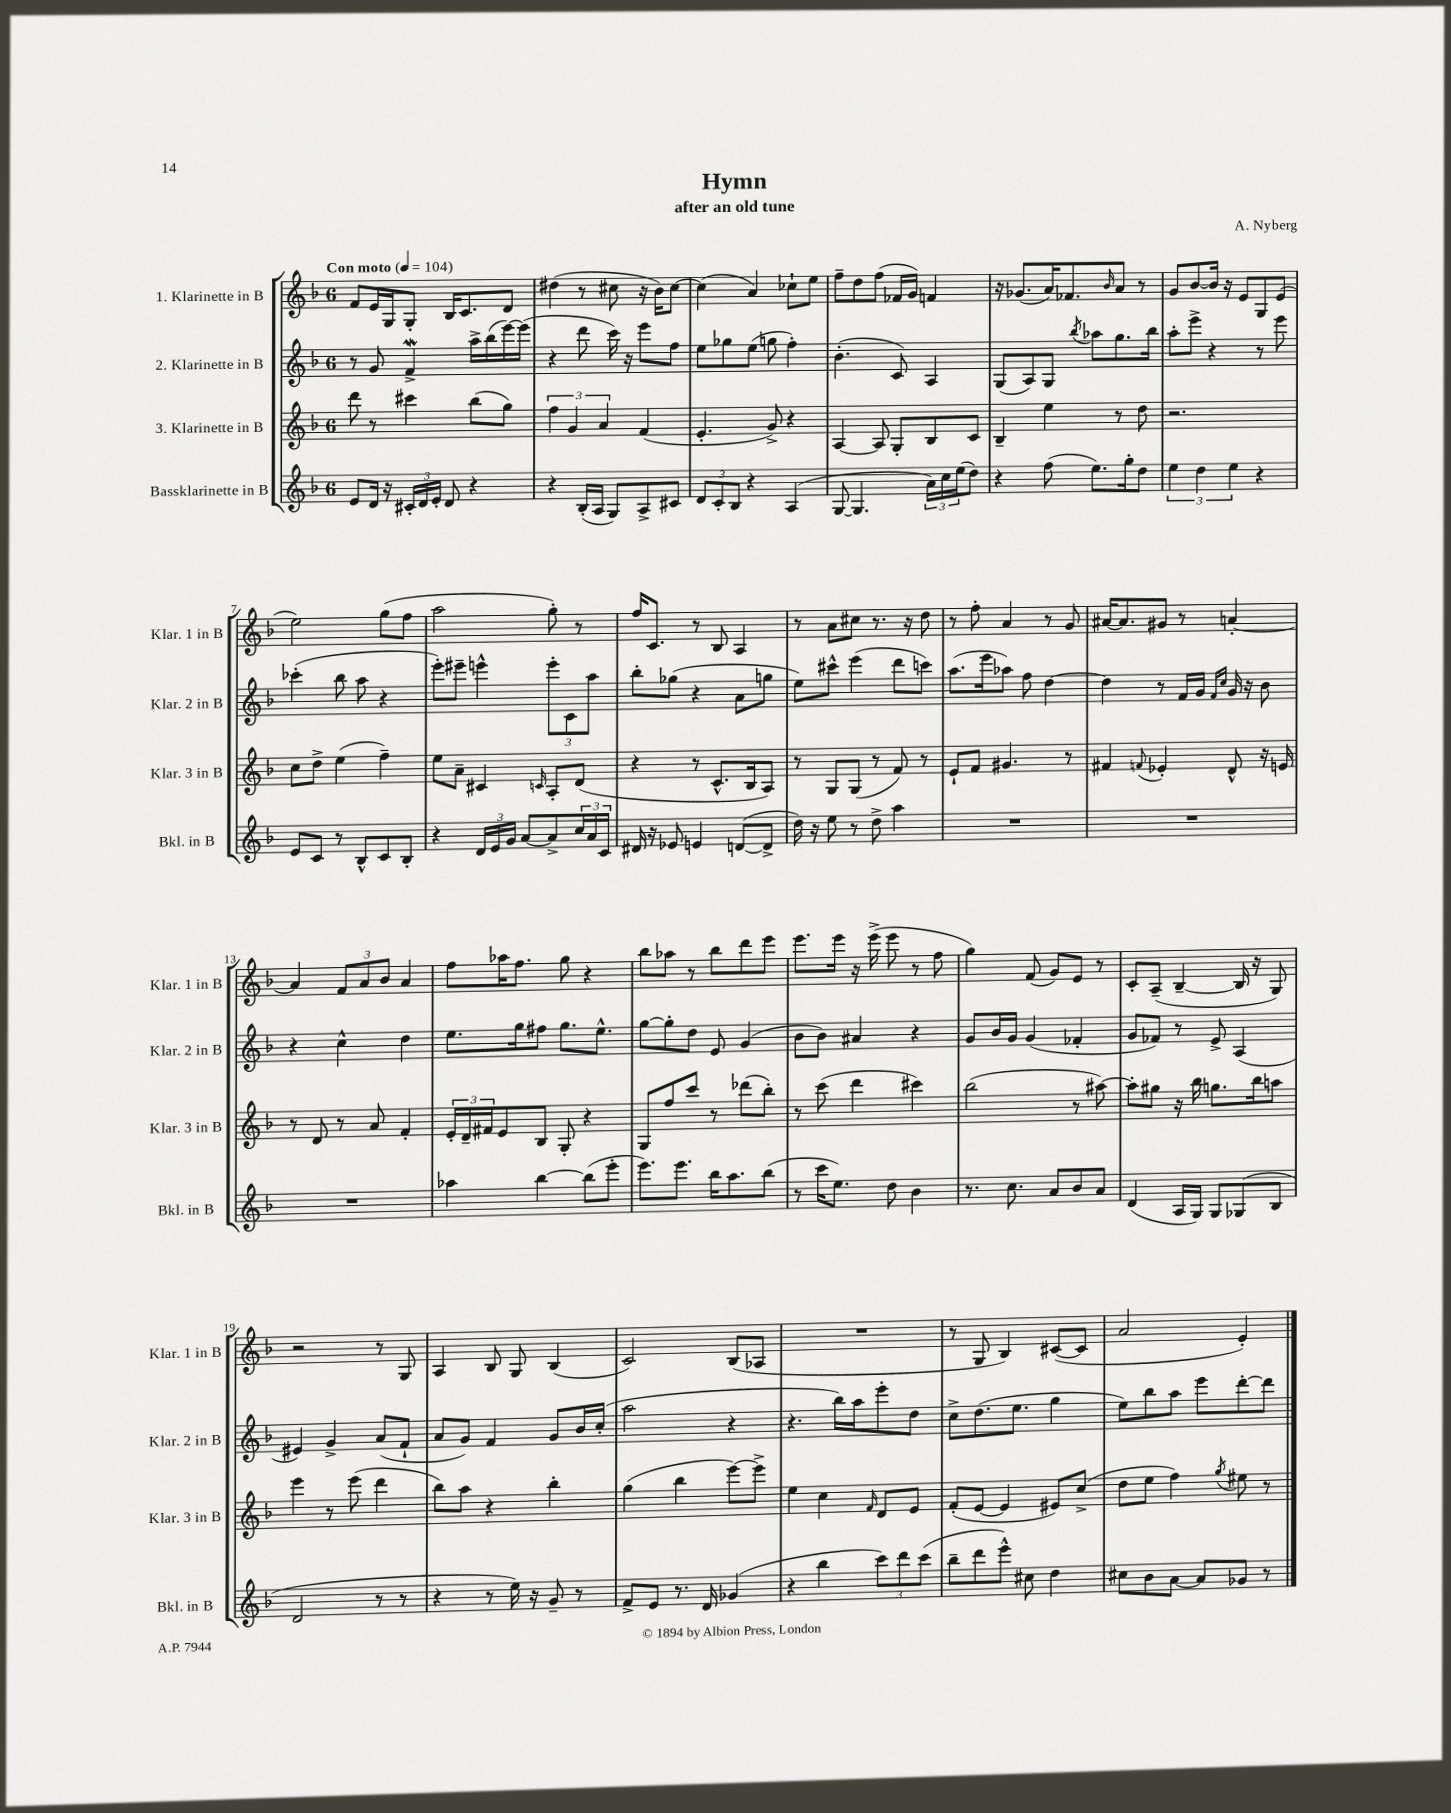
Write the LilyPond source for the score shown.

\header { title = "Hymn" composer = "A. Nyberg" subtitle = "after an old tune" }
<<
\new StaffGroup <<
\new Staff = "s0" \with { instrumentName = "1. Klarinette in B" shortInstrumentName = "Klar. 1 in B" } {
    \clef treble \key f \major \once \override Staff.TimeSignature.style = #'single-digit \time 6/8 \tempo "Con moto" 4 = 104
    f'8 e'16 g16 g8-. bes16 c'8. d'8 |
    dis''4( r8 cis''8 r16 bes'16) cis''8~ |
    cis''4( a'4) ces''8-! e''8 |
    f''8-- d''8 f''8( fes'16 g'16) f'4 |
    r16 ges'8.( a'16) fes'8. \grace { bes'16 } a'8 r8 |
    g'8 bes'8~ bes'16 r16 e'8 g8 e'8( |
    e''2) g''8( f''8 |
    a''2 g''8-.) r8 |
    f''16 c'8. r8 bes8 a4 |
    r8 a'8 cis''8 r8. r16 d''8 |
    r8 f''8-. a'4 r8 g'8 |
    ais'16~ ais'8. gis'8 r8 a'4~-. |
    a'4 \tuplet 3/2 { f'8 a'8 bes'8 } a'4 |
    f''8 aes''16 f''8. g''8 r4 |
    bes''8 aes''8 r8 bes''8 d'''8 e'''8 |
    e'''8. e'''16 r16 e'''16->( e'''8 r8 f''8 |
    g''4) f'8( g'8) e'8 r8 |
    c'8-. a8--( bes4~-- bes16 r16 g8) |
    r2 r8 g8 |
    a4 bes8 g8 bes4( |
    c'2) bes8( aes8 |
    R2. |
    r8 g8 bes4) cis'8~( cis'8 |
    a'2 e'4-.) \bar "|." |
}
\new Staff = "s1" \with { instrumentName = "2. Klarinette in B" shortInstrumentName = "Klar. 2 in B" } {
    \clef treble \key f \major \once \override Staff.TimeSignature.style = #'single-digit \time 6/8
    r8 g'8 f'4->\mordent a''16-> bes''16( e'''16~) e'''16( |
    r4 d'''8 c'''16) r16 e'''8 f''8 |
    e''8 ges''8 e''8( g''8 f''4-.) |
    bes'4.-.( c'8) a4 |
    g8( a8) g8 \acciaccatura { bes''8 } aes''8 g''8. bes''16 |
    a''8-. e'''8-> r4 r8 e'''8 |
    ces'''4-.( bes''8 a''8 r4 |
    e'''8-.) eis'''8-- e'''4-^ \tuplet 3/2 { e'''8-. c'8 a''8 } |
    bes''8-. ges''8( r4 a'8 g''8 |
    e''8) cis'''8-^ e'''4( d'''8 c'''8) |
    a''8.( e'''16 aes''8) f''8 d''4~ |
    d''4 r8 f'16 g'16 \grace { f'16 c''16 } g'16 r16 bes'8 |
    r4 c''4-^ d''4 |
    e''8. g''16 fis''8 g''8. e''8.-^ |
    g''8~ g''8-. d''8 e'8 g'4( |
    bes'8 bes'8) ais'4 r4 |
    g'8 bes'16 g'16 g'4( fes'4-. |
    g'8 fes'8) r8 e'8-> a4( |
    eis'4) g'4-> a'8( f'8-! |
    a'8 g'8) f'4 g'8 bes'16 c''16-.( |
    a''2 r4 |
    r4. bes''16) a''16 e'''8-. d''8 |
    c''8-> d''8.( e''8. g''4 |
    e''8) bes''8 a''8 e'''8 d'''8~-. d'''8 \bar "|." |
}
\new Staff = "s2" \with { instrumentName = "3. Klarinette in B" shortInstrumentName = "Klar. 3 in B" } {
    \clef treble \key f \major \once \override Staff.TimeSignature.style = #'single-digit \time 6/8
    d'''8 r8 cis'''4 bes''8( g''8) |
    \tuplet 3/2 { f''4 g'4 a'4 } f'4( |
    e'4.-. g'8->) r4 |
    a4~ a8 g8-. bes8 c'8 |
    bes4-- e''4 r8 d''8 |
    r2. |
    c''8 d''8-> e''4( f''4--) |
    e''8 a'8-- cis'4 \grace { c'16 } a8-. d'8( |
    r4 r8 c'8.-^ bes16 a8) |
    r8 g8 g8( r8 f'8) r8 |
    e'8-! f'8 gis'4. r8 |
    fis'4 \appoggiatura { f'8 } ees'4-. d'8-^ r16 e'16 |
    r8 d'8 r8 a'8 f'4-. |
    \tuplet 3/2 { e'16-. d'16-- fis'16 } e'8 bes8 g8-. r4 |
    g8 f''8 c'''8 r8 des'''8( bes''8-.) |
    r8 c'''8( d'''4 cis'''4) |
    bes''2( r8 ais''8~) |
    ais''8-. gis''8 r16 bes''16 g''8. bes''16 a''8 |
    e'''4 r8 e'''8( d'''4 |
    bes''8) a''8 r4 bes''4-. |
    g''4( bes''4 e'''8~) e'''8-> |
    e''4 c''4 \grace { f'16 } d'8 e'8 |
    f'8-.( e'8~ e'4 eis'8) c''8->( |
    d''8 e''8 f''4) \acciaccatura { g''8 } eis''8 r8 \bar "|." |
}
\new Staff = "s3" \with { instrumentName = "Bassklarinette in B" shortInstrumentName = "Bkl. in B" } {
    \clef treble \key f \major \once \override Staff.TimeSignature.style = #'single-digit \time 6/8
    e'8 d'16 r16 \tuplet 3/2 { cis'16-. d'16 e'16-. } d'8 r4 |
    r4 bes16-.( a16 g8) a8-> cis'8 |
    \tuplet 3/2 { d'8 c'8-. bes8 } r4 a4( |
    g8~ g4. \tuplet 3/2 { a'16) c''16 e''16( } d''8) |
    r4 f''8( e''8.) g''16-. d''8 |
    \tuplet 3/2 { e''4 d''4 e''4 } r4 |
    e'8 c'8 r8 bes8-^ c'8 bes8-. |
    r4 \tuplet 3/2 { d'16 e'16 g'16 } a'8~ a'8-> \tuplet 3/2 { c''16 a'16 c'16 } |
    dis'16 r16 ees'8 e'4 d'8~( d'8-> |
    d''16) r16 e''8 r8 d''8-> a''4 |
    R2. |
    R2. |
    R2. |
    aes''4 bes''4~ bes''8( e'''8-. |
    e'''8.) e'''8. bes''16 a''8. bes''8( |
    r8 c'''16 e''8.) d''8 bes'4 |
    r8. c''8. a'8 bes'8 a'8 |
    d'4( a16 g16) g8 ges8( bes8 |
    d'2 r8 r8 |
    r4 r8 e''16) r16 g'8-- r8 |
    f'8-> e'8 r8. d'16 ges'4( |
    r4 bes''4 \tuplet 3/2 { c'''8) d'''8 c'''8( } |
    bes''8-- d'''8 e'''8-^) cis''8 d''4 |
    cis''8 bes'8 a'8~ a'8 ges'8 r8 \bar "|." |
}
>>
>>
